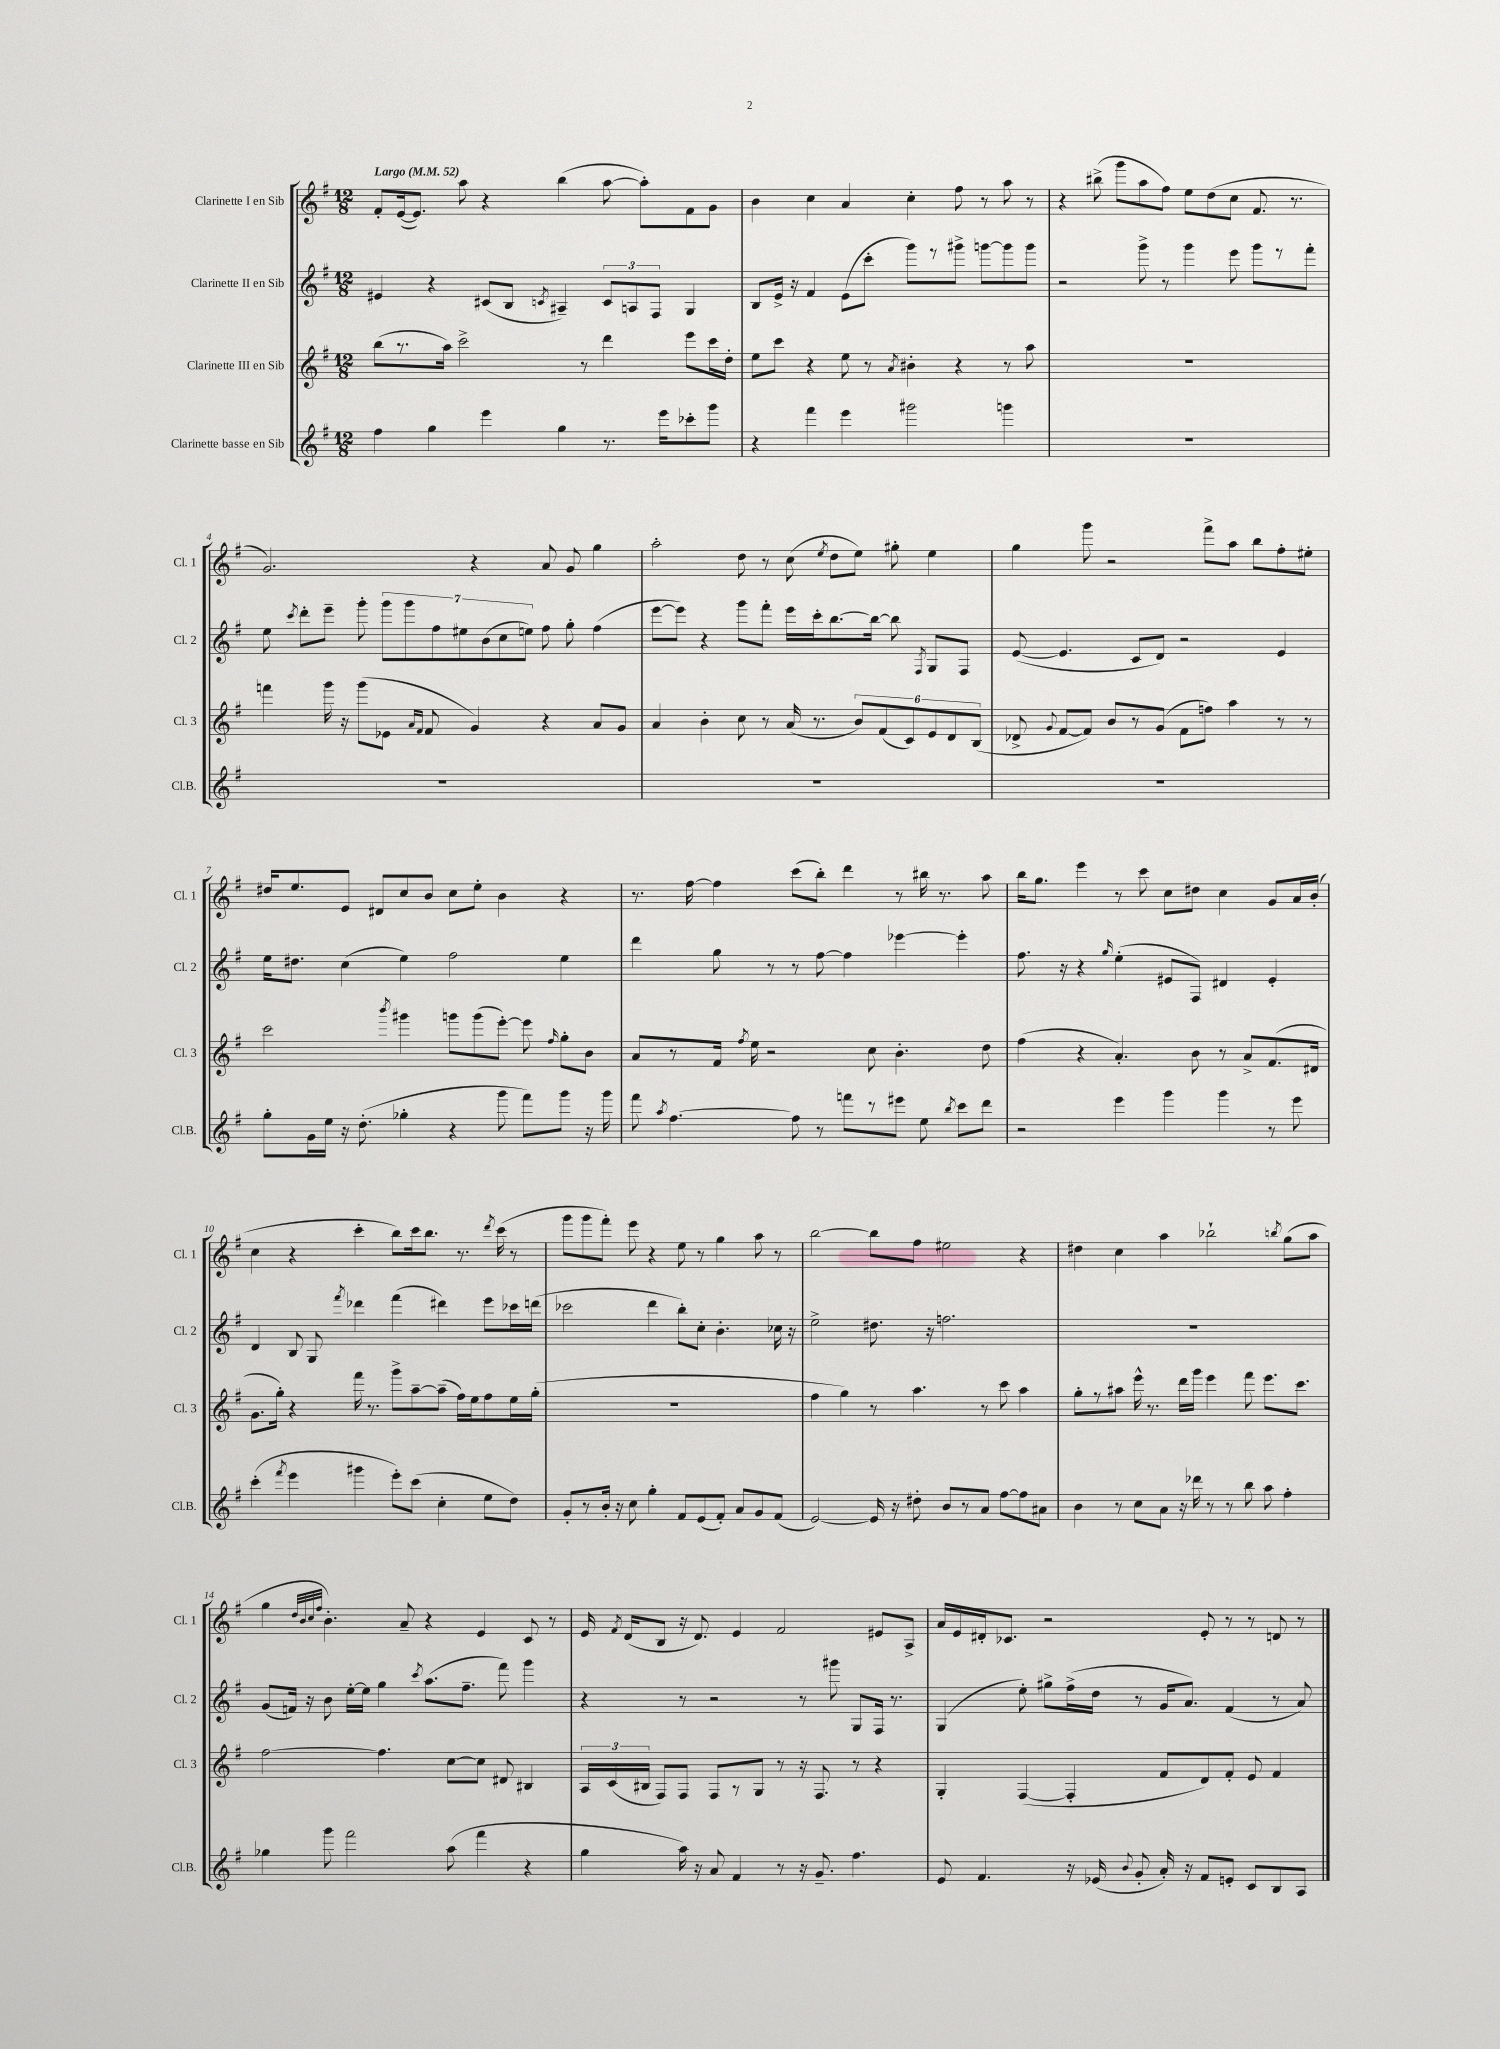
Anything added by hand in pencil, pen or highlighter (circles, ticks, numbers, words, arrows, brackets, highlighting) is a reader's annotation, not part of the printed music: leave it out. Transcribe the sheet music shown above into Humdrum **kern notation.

**kern	**kern	**kern	**kern
*part4	*part3	*part2	*part1
*staff4	*staff3	*staff2	*staff1
*I"Clarinette basse en Sib	*I"Clarinette III en Sib	*I"Clarinette II en Sib	*I"Clarinette I en Sib
*I'Cl.B.	*I'Cl. 3	*I'Cl. 2	*I'Cl. 1
*clefG2	*clefG2	*clefG2	*clefG2
*k[f#]	*k[f#]	*k[f#]	*k[f#]
*M12/8	*M12/8	*M12/8	*M12/8
*MM52	*MM52	*MM52	*MM52
=1	=1	=1	=1
!	!	!	!LO:TX:a:B:t=Largo
4ff#\	(8bb\L	4e#X/	8f#'/L
.	8.r	.	([16e/k
.	.	.	8.e/J])
4gg\	.	4r	.
.	16aa\Jk)	.	.
.	2ccc^\	.	8aa\
4eee\	.	(8c#X/L	4r
.	.	8B/J	.
.	.	8qcn/	.
4gg\	.	4A#X~/)	(4bb\
.	8r	.	.
8.r	4ddd\	12c/L	[8aa\
.	.	12An/	.
.	.	.	8aa'\L])
.	.	12F#/J	.
16eee\KL	.	.	.
8ccc-X'\	8eee\L	4G/	8f#\
8ggg\J	16ccc\L	.	8g\J
.	16dd'\JJ	.	.
=2	=2	=2	=2
4r	8ee\L	8B/L	4b\
.	8ccc\J	16e^/Jk	.
.	.	16r	.
4fff#\	4r	4f#/	4cc\
4eee\	8ee\	(8e\L	4a/
.	8r	8ccc'\J	.
.	8qa/	.	.
2ggg#X\	4b#X'\	8ggg\L)	4cc'\
.	.	8r	.
.	4r	8ggg#X^\J	8ff#\
.	.	[8gggn\L	8r
4gggn\	8r	8ggg\]	8aa\
.	8aa\	8ggg\J	8r
=3	=3	=3	=3
1.r	1.r	2r	4r
.	.	.	(8bb#X^\
.	.	.	8ggg\L
.	.	8ggg^\	8aa\
.	.	8r	8ff#\J)
.	.	4ggg\	8ee\L
.	.	.	(8dd\
.	.	8eee\	8cc\J
.	.	8ggg\L	8.f#/
.	.	8r	.
.	.	.	8.r
.	.	8fff#'\J	.
!!LO:LB:g=z
=4	=4	=4	=4
1.r	4fffn\	8ee\	2.g/)
.	.	8qccc/	.
.	.	8ddd'\L	.
.	16ggg\	8eee~\J	.
.	16r	.	.
.	(8ggg\L	8ggg'\	.
.	8e-X\J	14ggg\L	.
.	.	14ggg\	.
.	16qqa/LL	.	.
.	16qqf#/JJ	.	.
.	8f#/	.	.
.	.	14ff#\	.
.	.	14ee#X\	.
.	4g/)	.	4r
.	.	(14b\	.
.	.	14cc\	.
.	.	14een\J)	.
.	4r	8ff#\	8a/
.	.	8gg'\	8g/
.	8a/L	(4ff#\	4gg\
.	8g/J	.	.
=5	=5	=5	=5
1.r	4a/	[8eee\L	2aa'\
.	.	8eee\J])	.
.	4b'\	4r	.
.	8cc\	8ggg\L	8dd\
.	8r	8fff#'\J	8r
.	(16a/	16eee\LL	(8cc\
.	8.r	16ccc'\J	.
.	.	.	8qee/
.	.	[8.bb\	8dd\L
.	12b/L)	.	8ee\J)
.	.	16bb\Jk_	.
.	(12f#/	.	.
.	.	8bb\]	8gg#X'\
.	12c/)	.	.
.	.	8qF#/	.
.	12e/	8G/L	4ee\
.	12d/	.	.
.	.	8F#/J	.
.	(12B/J	.	.
=6	=6	=6	=6
1.r	8d-X^/	([8e/	4gg\
.	8qqg/	.	.
.	[8f#/L	4.e/]	.
.	8f#/J])	.	8ggg\
.	8b/L	.	2r
.	8r	8c/L	.
.	(8g/J	8d/J)	.
.	8f#\L	2r	.
.	8ffn\J)	.	8fff#^\L
.	4aa\	.	8aa\J
.	.	.	8bb\L
.	8r	4e/	8ff#'\
.	8r	.	8ee#X'\J
!!LO:LB:g=z
=7	=7	=7	=7
8gg'\L	2ccc\	16ee\KL	16dd#X/KL
.	.	8.dd#X\J	8.ee/
16g\L	.	.	.
16ee\JJ	.	.	.
16r	.	(4cc\	8e/J
(8.dd'\	.	.	.
.	.	.	8d#X/L
.	8qbbb/	.	.
4gg-X'\	4ggg#X\	4ee\)	8cc/
.	.	.	8b/J
4r	8gggn\L	2ff#\	8cc\L
.	(8ggg\	.	8ee'\J
8ggg\	[8eee'\J)	.	4b\
8fff#\L)	8eee\]	.	.
.	16qqff#/	.	.
8ggg\J	8gg'\L	4ee\	4r
16r	8b\J	.	.
16ggg\	.	.	.
=8	=8	=8	=8
8fff#\	8a/L	4ddd\	8.r
8qaa/	.	.	.
[4.ff#\	8r	.	.
.	.	.	[16ff#\
.	16f#/Jk	8gg\	4ff#\]
.	8qff#/	.	.
.	16ee\	.	.
.	2r	8r	.
8ff#\]	.	8r	(8ccc\L
8r	.	[8ff#\	8bb'\J)
8fffn\L	.	4ff#\]	4ddd\
8r	8cc\	.	.
8eee#X\J	4.b'\	[4eee-X\	8r
8ee\	.	.	16bb#X\
.	.	.	8.r
8qbb/	.	.	.
8ccc\L	.	4eee-'\]	.
8ddd\J	8dd\	.	8aa\
=9	=9	=9	=9
2r	(4ff#\	8.ff#\	16bb\KL
.	.	.	8.gg\J
.	.	16r	.
.	4r	4r	4eee\
.	.	16qqgg/	.
4eee\	4.a'/)	(4ee'\	8r
.	.	.	8ccc\
4ggg\	.	8e#X/L	8cc\L
.	8b\	8F#/J)	8dd#X\J
4ggg\	8r	4d#X/	4cc\
.	8a^/L	.	.
8r	(8.f#/	4e#'/	8g/L
8eee\	.	.	16a/L
.	16d#X/Jk	.	(16b'/JJ
!!LO:LB:g=z
=10	=10	=10	=10
(4ccc'\	8.g\L	4d/	4cc\
.	16gg'\Jk)	.	.
8qfff#/	.	.	.
4eee\	4r	8B/	4r
.	.	8G/	.
.	.	8qfff#/	.
4ggg#X\	16fff#\	4ddd-X\	4ccc'\
.	8.r	.	.
8eee'\L)	8ggg^\L	(4fff#\	8bb\L)
(8ccc\J	[8aa~\	.	16ccc\k
.	.	.	8.bb\J
4cc'\	(8aa~\J]	4ddd#X\)	.
.	16ff#\LL)	.	8.r
.	16ee\J	.	.
8ee\L	8ff#\	8eee\L	.
.	.	.	8qddd/
.	.	.	(16ccc\
8dd\J)	16ee\L	16ccc-X\L	8r
.	(16gg'\JJ	(16dddn\JJ	.
=11	=11	=11	=11
8g'/L	1.r	2ccc-X\	8ggg\L
8r	.	.	8ggg\
16b'/Jk	.	.	8fff#'\J)
16r	.	.	.
8cc\	.	.	8eee\
4gg'\	.	4ddd\	4r
8f#/L	.	8bb'\L)	8ee\
(8e/	.	8cc'\J	8r
8f#'/J)	.	4.b'\	4gg\
8a/L	.	.	.
8g/	.	.	8aa\
(8f#/J	.	16cc-X\	8r
.	.	16r	.
=12	=12	=12	=12
[2e/)	4ff#\	2ee^\	[2bb\
.	4gg\)	.	.
16e/]	8r	8.dd#X\	8bb\L]
16r	.	.	.
8dd#X'\	4.aa\	.	8ff#\J
.	.	16r	.
8b/L	.	2.ffn\	2ee#X\
8r	.	.	.
8a/J	8r	.	.
[8ff#\L	8ccc\	.	.
8ff#\]	4aa\	.	4r
8a#X\J	.	.	.
=13	=13	=13	=13
4b\	8gg'\L	1.r	4dd#X\
.	8r	.	.
8r	8aa#X\J	.	4cc\
8cc\L	16eee^^\	.	.
.	8.r	.	.
8a\J	.	.	4aa\
16r	16ddd\LL	.	.
16ddd-X\	16ggg\JJ	.	.
8r	4eee\	.	2bb-X`\
8r	.	.	.
8bb\	8fff#\	.	.
8aa\	8.eee\L	.	.
.	.	.	8qbbn/
4ff#'\	.	.	(8gg\L
.	8.ccc\J	.	.
.	.	.	8aa\J
!!LO:LB:g=z
=14	=14	=14	=14
4gg-X\	[2ff#\	(8g/L	4gg\
.	.	16fn/Jk)	.
.	.	16r	.
.	.	.	32qqdd/LLL
.	.	.	32qqb/
.	.	.	32qqcc/
.	.	.	32qqff#/JJJ
8ggg\	.	8b\	4.b'\)
2fff#\	.	[16ee'\LL	.
.	.	16ee\JJ]	.
.	4.ff#\]	4gg\	.
.	.	.	8a~/
.	.	8qccc/	.
.	.	(8.aa\L	4r
(8aa\	[8cc\L	.	.
.	.	8.ff#~\J	.
4fff#\	8cc\J]	.	4e/
.	8d#X/	8fff#\)	.
4r	4B#X/	4ggg\	8c/
.	.	.	8r
=15	=15	=15	=15
4gg\	24A/LL	4r	16e/
.	(24c/	.	.
.	.	.	8qf#/
.	.	.	(16d/KL
.	24B#X/JJ	.	.
.	8F#/L)	.	8B/J
16aa\)	8F#/J	8r	16r
16r	.	.	8.d/)
8a/	8F#/L	2r	.
4f#/	8r	.	4e/
.	8G/J	.	.
8r	8r	.	2f#/
16r	16r	8r	.
8.g~/	8.F#/	.	.
.	.	8ggg#X\	.
4.ff#\	8r	8G/L	.
.	4r	16F#/Jk	8e#X/L
.	.	8.r	.
.	.	.	8A^/J
=16	=16	=16	=16
8e/	4G'/	(4G/	16a/LL
.	.	.	16e/
4.f#/	.	.	16d#X'/J
.	.	.	8.c-X/J
.	([4F#/	8ee'\)	.
.	.	8gg#X^\L	2r
16r	4F#'/]	(16ff#^\L	.
(16e-X/	.	16dd\JJ	.
8qqb/	.	.	.
8g'/	.	8r	.
16a'/)	8f#/L	16g/KL	.
16r	.	8.a/J)	.
8f#/L	8d/)	.	8e'/
8en'/J	8f#'/J	(4f#/	8r
8c/L	8e/	.	8r
8B/	4f#/	8r	8dn/
8A/J	.	8a/)	8r
==	==	==	==
*-	*-	*-	*-
